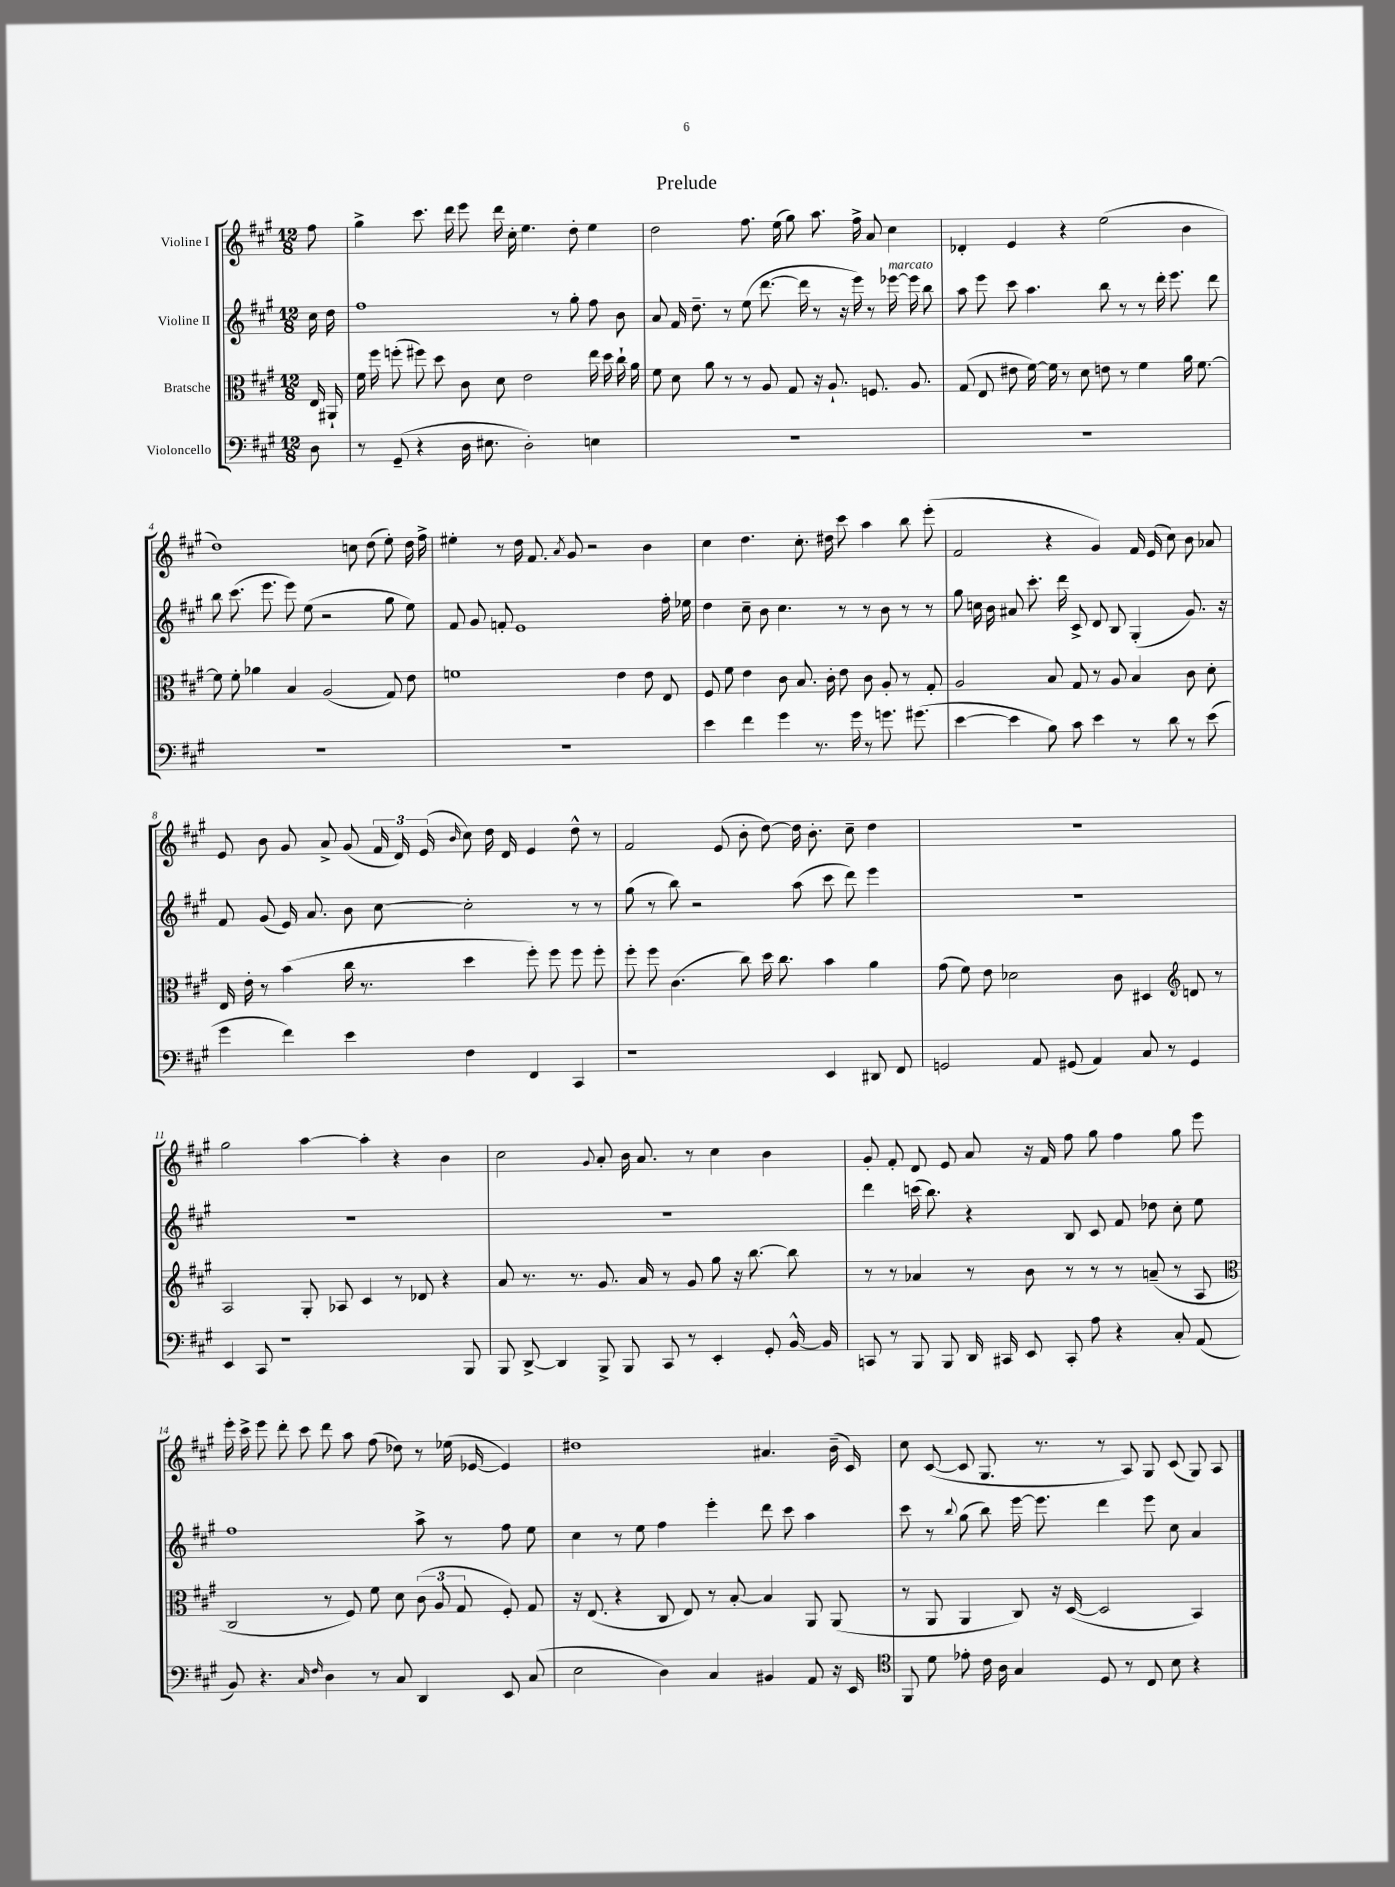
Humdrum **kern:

**kern	**kern	**kern	**kern
*staff4	*staff3	*staff2	*staff1
*clefF4	*clefC3	*clefG2	*clefG2
*k[f#c#g#]	*k[f#c#g#]	*k[f#c#g#]	*k[f#c#g#]
*M12/8	*M12/8	*M12/8	*M12/8
8D	16E	16cc#	8ff#
.	16AA#`	16dd	.
=	=	=	=
8r	16f#	1ff#	4gg#^
.	16ff#	.	.
(8GG#~	(8ff'	.	.
4r	8ff#)	.	8.ccc#
.	8dd	.	.
.	.	.	16ddd
16D	8c#	.	8eee
8.E#	.	.	.
.	8d	.	16ddd
.	.	.	16cc#'
2D')	2e	.	4.ee
.	.	8r	.
.	.	8gg#'	8dd'
4E	16ee	8ff#	4ee
.	16dd	.	.
.	16cc#`	8b	.
.	16a	.	.
=	=	=	=
1.r	8f#	8a	2dd
.	8d	16f#	.
.	.	8.dd~	.
.	8a	.	.
.	8r	8r	.
.	8r	(8ee	8.ff#
.	8A	[8.ddd	.
.	.	.	(16ee
.	8G#	.	8gg#)
.	.	16ddd]	.
.	16r	8r	8.aa
.	8.A`	.	.
.	.	16r	.
.	.	16eee)	16ff#^
.	8.F	8r	8a
.	.	[16eee-	4cc#
.	8.A	16eee-]	.
.	.	8bb	.
=	=	=	=
1.r	(8G#	8aa	4d-'
.	8E	8eee	.
.	8e#	8ccc#	4e
.	[16f#)	4.aa	.
.	16f#]	.	.
.	8r	.	4r
.	8d	.	.
.	8e	8bb	(2ee
.	8r	8r	.
.	4f#	8r	.
.	.	16ddd'	.
.	.	8.eee	.
.	16a	.	4b
.	[8.f#	.	.
.	.	8ddd	.
=	=	=	=
1.r	8f#]	8bb	1dd)
.	8f#'	(8.ccc#	.
.	4a-	.	.
.	.	8.eee	.
.	4B	8eee)	.
.	.	(8ee	.
.	(2A	2r	.
.	.	.	8cc
.	.	.	(8dd
.	8G#)	8gg#	8ee')
.	8e	8ee)	16dd
.	.	.	16ff#^
=	=	=	=
1.r	1f	8f#	4ee#'
.	.	8g#	.
.	.	8f'	8r
.	.	1e	16dd
.	.	.	8.f#
.	.	.	8qa
.	.	.	8g#
.	.	.	2r
.	4e	.	.
.	8e	.	4b
.	8E	16ff#'	.
.	.	16ee-	.
=	=	=	=
4e	8F#	4dd	4cc#
.	8f#	.	.
4f#	4e	8cc#~	4.dd
.	.	8b	.
4g#	8c#	4.cc#	.
.	8.B	.	8.cc#'
8.r	.	.	.
.	16c#'	.	16dd#
.	8e	8r	8ccc#
16g#	.	.	.
8r	8c#	8r	4aa
8.g	8A'	8b	.
.	8r	8r	8bb
(8.g#	.	.	.
.	8G#'	8r	(8eee'
=	=	=	=
[4e	2A	8gg#	2f#
.	.	16cc	.
.	.	16b	.
4e]	.	8a#	.
.	.	8.ccc#'	.
8B)	8B	.	4r
.	.	16ddd	.
8c#	8G#	8c#^	.
4e	8r	8d	4g#)
.	8A	8B	.
8r	4B	(4G#'	16f#
.	.	.	(16e
8d	.	.	8cc#)
8r	8c#	8.g#)	8b
(8e	8d'	.	8a-
.	.	16r	.
=	=	=	=
4g#	16E	8f#	8e
.	16e'	.	.
.	8r	(8g#	8b
4f#)	(4b	16e)	8g#
.	.	8.a	.
.	.	.	8a^
4e	16cc#	8b	(8g#
.	8.r	.	.
.	.	[8cc#	24f#
.	.	.	24d)
.	.	.	(24e
.	.	.	16qqb
4F#	4dd	2cc#']	8cc#)
.	.	.	16dd
.	.	.	16d
4FF#	8ff#')	.	4e
.	8ff#	.	.
4CC#	8ff#	8r	8dd^^
.	8ff#'	8r	8r
=	=	=	=
1r	8ff#'	(8gg#	2f#
.	8ff#	8r	.
.	(4.c#	8bb)	.
.	.	2r	.
.	.	.	(8e
.	8cc#)	.	8b'
.	16dd	.	[8dd)
.	8.cc#	.	.
.	.	(8aa	16dd]
.	.	.	8.b'
4EE	4b	8ccc#	.
.	.	8ddd)	8cc#~
8DD#	4a	4eee	4dd
8FF#	.	.	.
=	=	=	=
2GG	(8g#	1.r	1.r
.	8f#)	.	.
.	8e	.	.
.	2d-	.	.
8AA	.	.	.
(8GG#	.	.	.
4AA)	.	.	.
.	8c#	.	.
8C#	4D#	.	.
8r	.	.	.
*	*clefG2	*	*
4GG#	8d	.	.
.	8r	.	.
=	=	=	=
4EE	2A	1.r	2gg#
8CC#	.	.	.
1r	.	.	.
.	8G#'	.	[4aa
.	8A-	.	.
.	4c#	.	4aa']
.	8r	.	4r
.	8d-	.	.
.	4r	.	4b
8BBB	.	.	.
=	=	=	=
8BBB	8a	1.r	2cc#
[8DD^	8.r	.	.
4DD]	.	.	.
.	8.r	.	.
.	.	.	8qqg#
8BBB^	8.g#	.	8a'
8BBB	.	.	16b
.	16a	.	8.a
8CC#	8r	.	.
8r	8g#	.	8r
4EE'	8gg#	.	4cc#
.	16r	.	.
.	[8.bb	.	.
8GG#'	.	.	4b
[16BB^^	8bb]	.	.
16BB]	.	.	.
=	=	=	=
8CC	8r	4ddd	8g#'
8r	8r	.	8f#'
8BBB	4a-	(16ccc	8d
.	.	8.bb)	.
8BBB	.	.	8e
16DD	8r	4r	8a
16CC#	.	.	.
8EE	8b	.	16r
.	.	.	16f#
8CC#'	8r	8B	8ff#
8A	8r	8c#	8gg#
4r	8r	8f#	4ff#
.	(8a~	8dd-	.
8C#'	8r	8cc#'	8gg#
(8AA	8A	8ee	8eee
=	=	=	=
*	*clefC3	*	*
8BB)	2C#	1ff#	16eee'
.	.	.	16ccc#^
4.r	.	.	8eee
.	.	.	8ddd'
.	.	.	8ccc#
16qqC#	.	.	.
16qqF#	.	.	.
4D	8r	.	8ddd
.	8F#)	.	8aa
8r	8f#	.	(8ff#
8C#	8d	.	8dd-)
4DD	(12c#	8aa^	8r
.	12A	.	.
.	.	8r	(16ee-
.	12G#	.	.
.	.	.	[16e-
8EE	8F#')	8ff#	4e-])
(8C#	8G#	8ee	.
=	=	=	=
2E	16r	4cc#	1dd#
.	(8.E	.	.
.	4r	8r	.
.	.	8ee	.
4D)	8C#	4ff#	.
.	8E)	.	.
4C#	8r	4eee'	.
.	[8B'	.	.
4BB#	4B]	8ddd	4.a#
.	.	8ccc#	.
8AA	8AA	4aa	.
16r	(8AA	.	(16b~
16EE	.	.	16c#)
=	=	=	=
*clefC4	*	*	*
8FF#	8r	8ccc#	8cc#
8d	8AA	8r	([8c#
.	.	8qqbb	.
8e-'	4AA	(8gg#	8c#]
16c#	.	8bb)	8.G#
16A	.	.	.
4G#	8C#)	[16eee	.
.	.	8.eee]	8.r
.	16r	.	.
.	([16D	.	.
8D	2D]	4ddd	8r
8r	.	.	8A)
8C#	.	8eee	8G#
8B	.	8cc#	(8c#
4r	4BB)	4a	8G#)
.	.	.	8A
==	==	==	==
*-	*-	*-	*-
